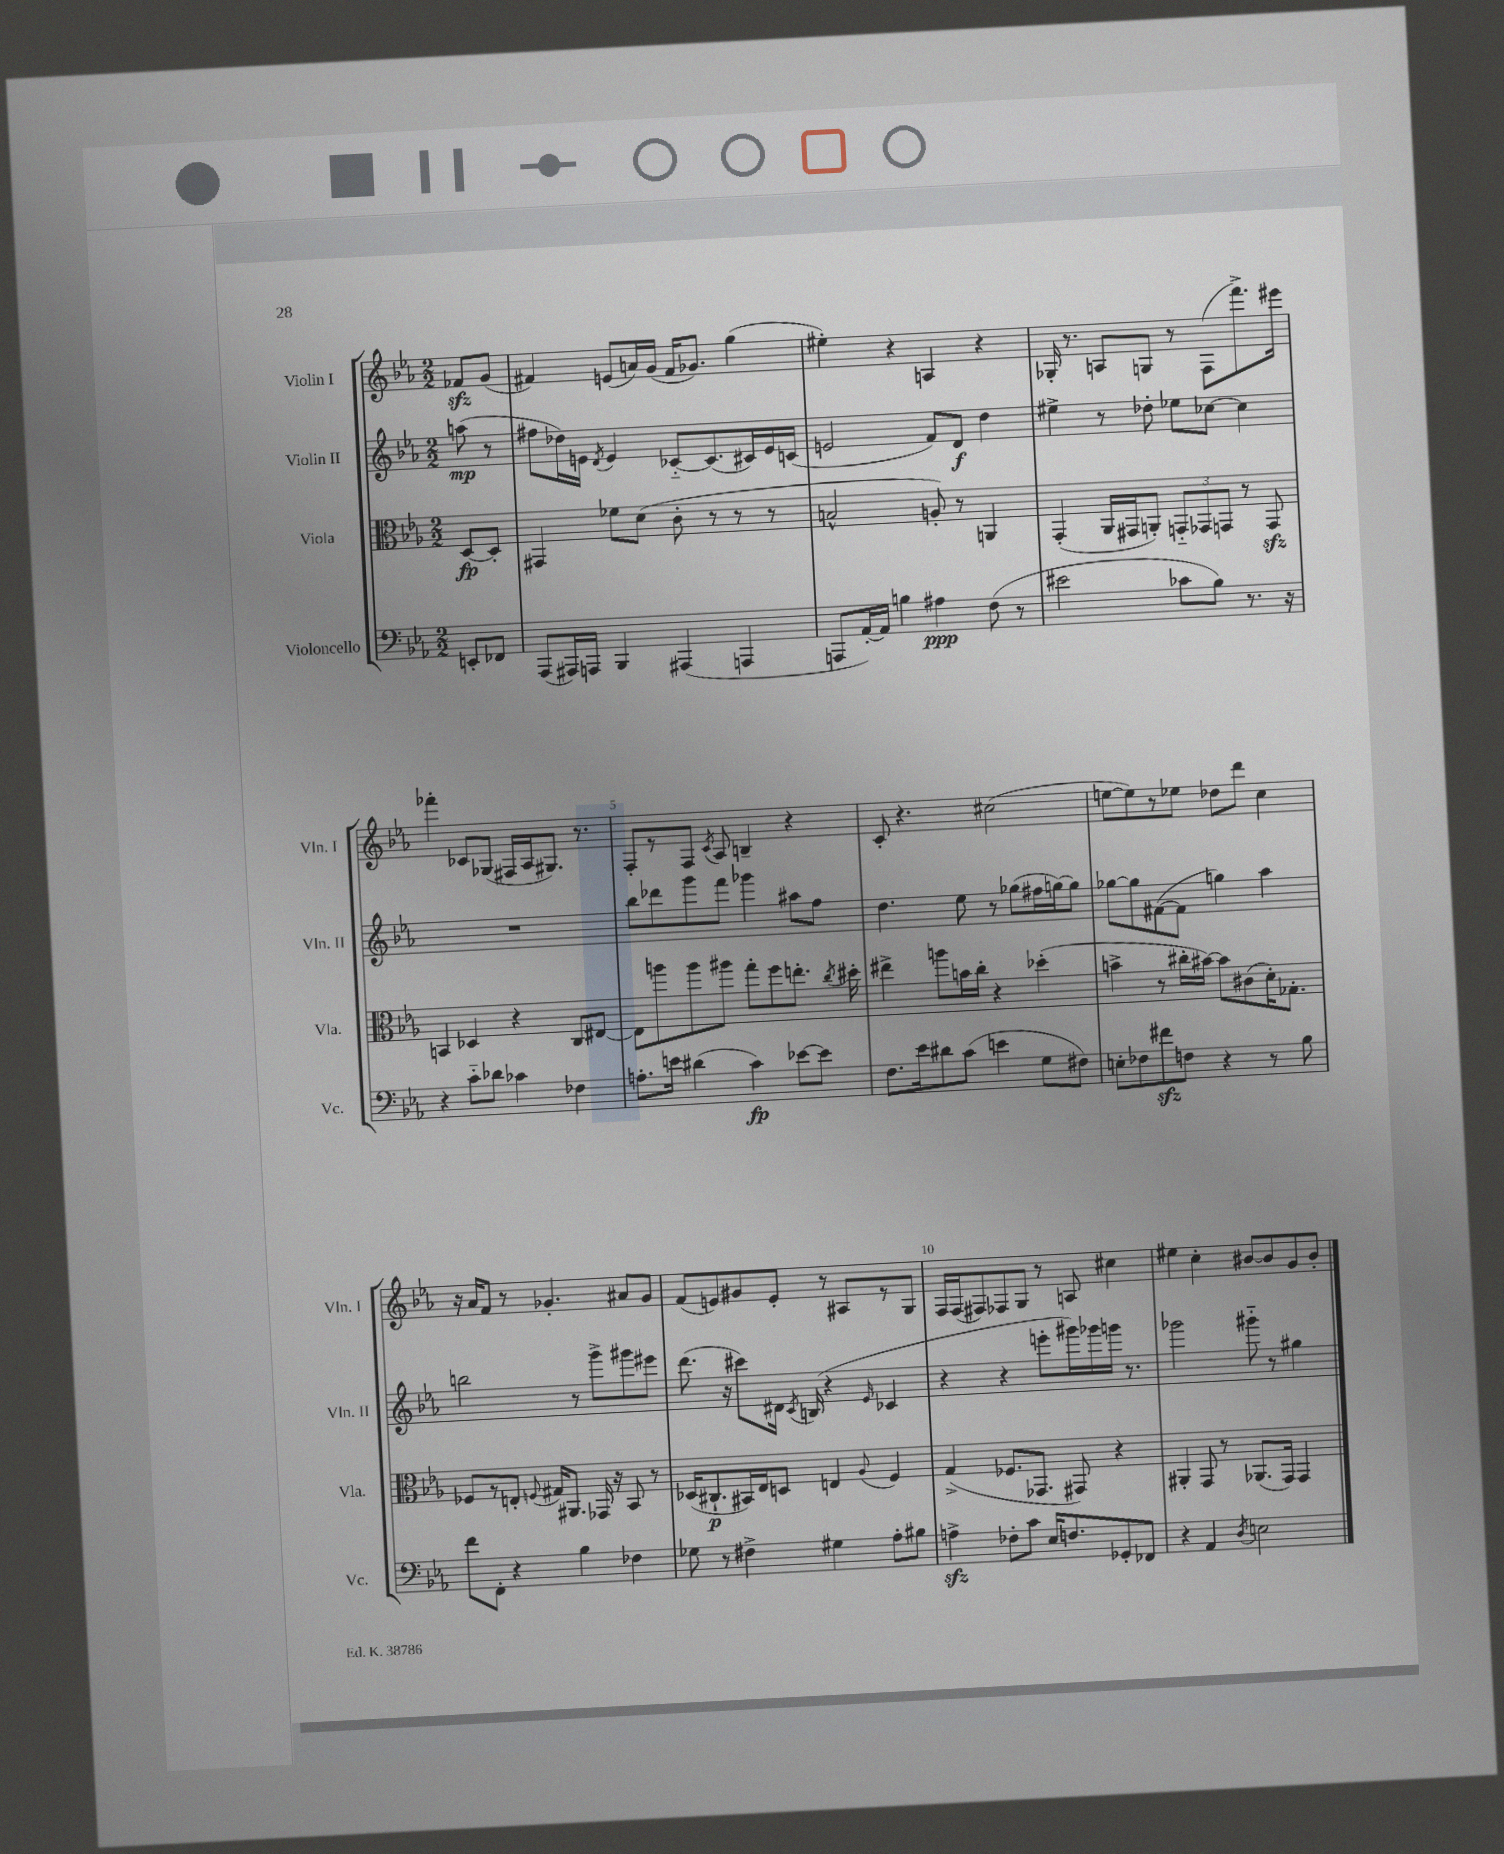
<<
\new StaffGroup <<
\new Staff = "s0" \with { instrumentName = "Violin I" shortInstrumentName = "Vln. I" } {
    \clef treble \key ees \major \numericTimeSignature \time 2/2 \partial 4
    \autoBeamOff fes'8[\sfz g'8]( |
    fis'4) e'8[( a'16) g'16]( fis'16[ ges'8.]) g''4( |
    eis''4-.) r4 a4 r4 |
    ges16-. r8. a8[ g8] r8 f8[( f'''8.->) eis'''16] |
    fes'''4-. ces'8[ ges8]( fis16[ aes16 gis8.]) r8. |
    f8[-. r8 f8] \acciaccatura { c'8 } aes8 b4-- r4 |
    c'8-. r4. cis''2( |
    e''8[~ e''8) r8 ees''8] des''8[ d'''8] c''4 |
    r16 aes'16[ f'8] r8 ges'4.-. ais'8[ ges'8] |
    f'8[( e'8) gis'8 e'8]-. r8 ais8[ r8 g8] |
    f16[ f16( fis8) fes8 g8] r8 a8 cis''4 |
    eis''4 c''4-. bis'8[~ bis'8 g'8 bis'8]-. \bar "|." |
}
\new Staff = "s1" \with { instrumentName = "Violin II" shortInstrumentName = "Vln. II" } {
    \clef treble \key ees \major \numericTimeSignature \time 2/2 \partial 4
    \autoBeamOff a''8\mp( r8 |
    fis''8[ des''16) e'16] \acciaccatura { d'8 } e'4 ces'8[~-_ ces'8.( cis'16) e'16 c'16]( |
    e'2 f'8[) d'8]\f d''4 |
    eis''4-> r8 des''8-. ees''8[ ces''8]~ ces''4 |
    R1 |
    bes''8[ des'''8 g'''8 f'''8] ges'''4 ais''8[ f''8] |
    d''4. ees''8 r8 ges''8[( fis''16 g''16~) g''8] |
    ges''8[~ ges''8 fis'8~( fis'8] g''4) aes''4 |
    b''2 r8 g'''8[-> gis'''8 eis'''8] |
    d'''8.( r16 cis'''8[) dis'16] \acciaccatura { c'8 } b16( r4 \grace { ees'16 } ces'4 |
    r4 r4 e'''8[-. gis'''16) ges'''16 g'''16] r8. |
    ges'''2 gis'''8-_ r8 gis''4 \bar "|." |
}
\new Staff = "s2" \with { instrumentName = "Viola" shortInstrumentName = "Vla." } {
    \clef alto \key ees \major \numericTimeSignature \time 2/2 \partial 4
    \autoBeamOff d8[~\fp d8]-. |
    gis,4 fes'8[ d'8]( c'8-. r8 r8 r8 |
    b2-^ a8-.) r8 a,4 |
    g,4-.( aes,16[ gis,16 a,8]-.) \tuplet 3/2 { g,8[-_ ges,8 g,8] } r8 g,8\sfz |
    b,4 des4 r4 c8[ eis8]~ |
    eis8[ a''8 a''8 ais''8] g''8[-. f''8 e''8.]-. \acciaccatura { c''8 } dis''16-. |
    eis''4-> a''8[ b'16 c''16]-. r4 des''4-.( |
    b'4-> r8 cis''16[-. bis'16]~) bis'8[ cis'8( d'16-.) ges8.]-. |
    fes8[ r8 e8]-. \appoggiatura { f8 } gis16[ ais,8.] ges,16 r16 bes,8 r8 |
    des16[( cis8.-!\p bis,16) ees16 d8] e4 \appoggiatura { aes8 } f4 |
    g4->( fes8.[ ges,8.] gis,8) r4 |
    ais,4-. g,8 r8 aes,8.[( g,16]) g,4 \bar "|." |
}
\new Staff = "s3" \with { instrumentName = "Violoncello" shortInstrumentName = "Vc." } {
    \clef bass \key ees \major \numericTimeSignature \time 2/2 \partial 4
    \autoBeamOff e,8[-. fes,8] |
    aes,,8[( ais,,16) a,,16] bes,,4 ais,,4( a,,4 |
    a,,8[ aes,16~-.) aes,16] b4 ais4\ppp f8( r8 |
    eis'2 ces'8[ bes8]) r8. r16 |
    r4 c'8[-_ des'8] ces'4 fes4 |
    a8.[-. e'16] dis'4( c'4\fp) ees'8[~ ees'8] |
    f8.[ ees'16 dis'8 c'8]( e'4 g8[ fis8]) |
    e8[-. fes8 fis'8\sfz f8] r4 r8 bes8 |
    f'8[ f,8]-. r4 bes4 fes4 |
    ges8 r8 fis4-> gis4 aes8[-. bis8] |
    a4->\sfz fes8[-. c'8] ees16[ f8. ges,8-. fes,8] |
    r4 aes,4 \acciaccatura { d8 } e2 \bar "|." |
}
>>
>>
\layout { \context { \Score \override BarNumber.break-visibility = ##(#f #t #t) barNumberVisibility = #(every-nth-bar-number-visible 5) } }
